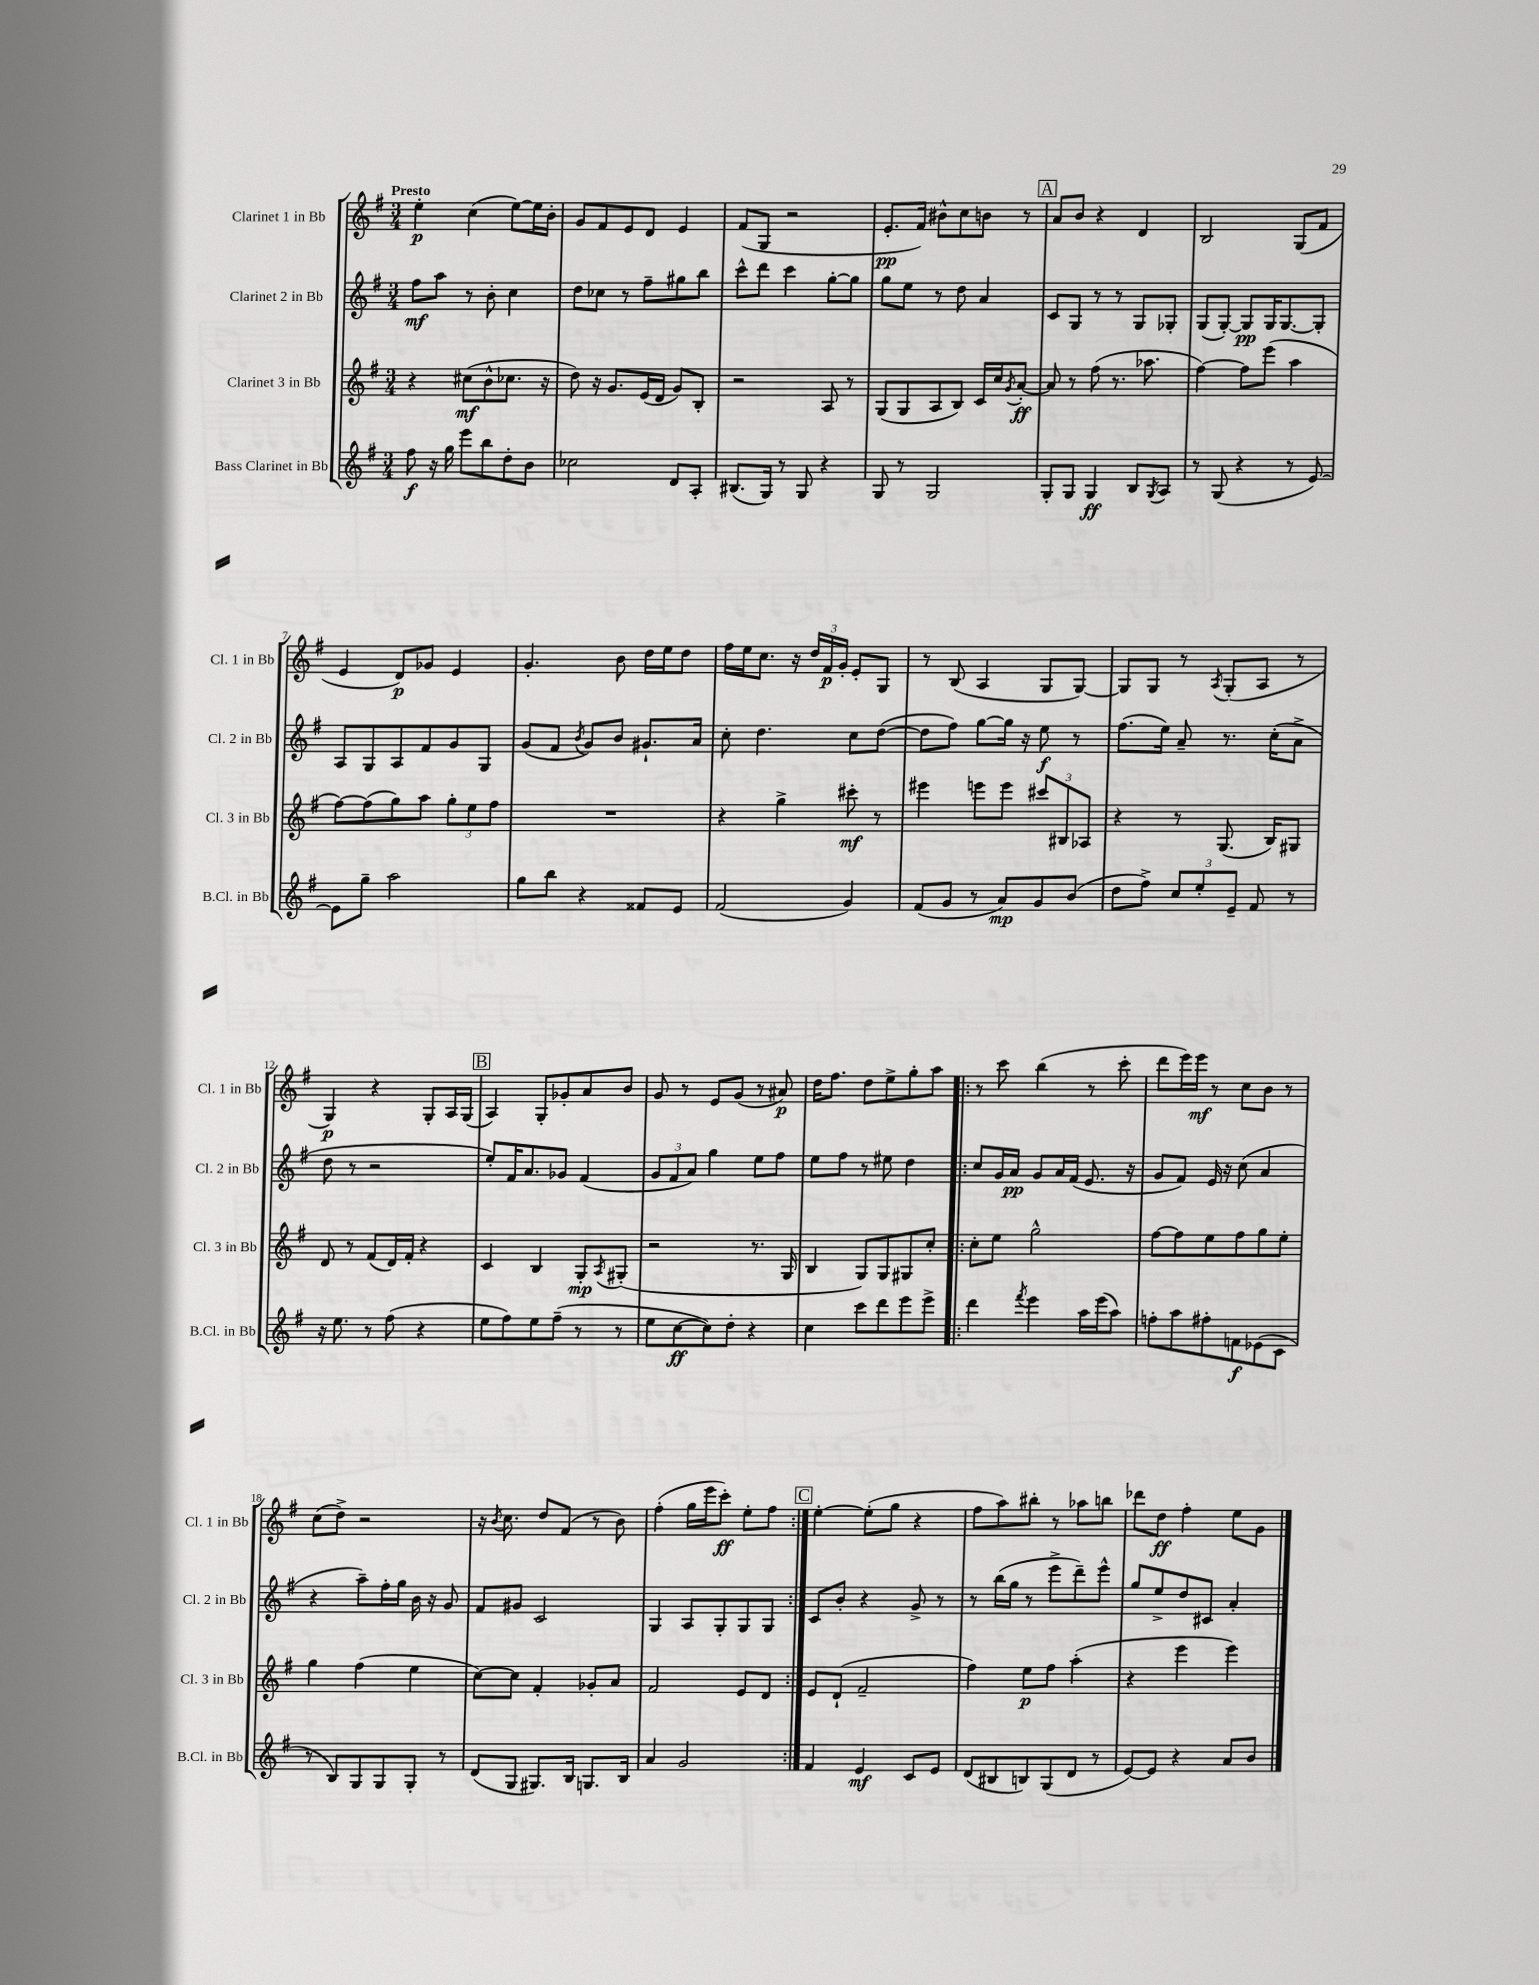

**kern	**kern	**kern	**kern
*staff4	*staff3	*staff2	*staff1
*clefG2	*clefG2	*clefG2	*clefG2
*k[f#]	*k[f#]	*k[f#]	*k[f#]
*M3/4	*M3/4	*M3/4	*M3/4
8ff#	4r	8ff#	4ee'
16r	.	8aa	.
16gg	.	.	.
8eee	(8cc#	8r	(4cc
8bb	8b^^	8b'	.
8dd'	8.cc-	4cc	[8ee)
8b	.	.	16ee]
.	16r	.	16b'
=	=	=	=
2cc-	8dd)	8dd	8g
.	16r	8cc-	8f#
.	8.g	.	.
.	.	8r	8e
.	(16e	8ff#~	8d
.	16d	.	.
8d	8g)	8gg#	4e
8A'	8B'	8bb	.
=	=	=	=
(8.B#	2r	8ccc^^	(8f#
.	.	8ddd	8G
16G)	.	.	.
8r	.	4ccc	2r
8G	.	.	.
4r	8A	[8gg'	.
.	8r	8gg]	.
=	=	=	=
8G	(8G	8gg	8.e'
8r	8G	8ee	.
.	.	.	16f#)
2G	8A	8r	8b#^^
.	8B)	8dd	8cc
.	16c	4a	8b
.	16cc	.	.
.	8qg	.	.
.	[8a'	.	8r
=	=	=	=
8G'	8a]	8c	8a
8G	8r	8G	8b
4G	(8ff#	8r	4r
.	8.r	8r	.
8B	.	8G	4d
.	8.aa-	.	.
8qG	.	.	.
8A	.	8G-'	.
=	=	=	=
8r	[4ff#)	(8G	2B
(8G	.	[8G')	.
4r	8ff#]	8G]	.
.	(8eee	16G	.
.	.	[8.G	.
8r	4aa	.	(8G
[8e)	.	8G']	8f#
=	=	=	=
8e]	[8ff#)	8A	4e
8gg~	(8ff#]	8G	.
2aa	8gg)	8A	8d)
.	8aa	8f#	8g-
.	12gg'	8g	4e
.	12ee	.	.
.	.	8G	.
.	12ff#	.	.
=	=	=	=
8gg	2.r	(8g	4.g'
8bb	.	8f#	.
.	.	8qb	.
4r	.	8g)	.
.	.	8b	8b
8f##	.	8.g#`	16dd
.	.	.	16ee
8e	.	.	8dd
.	.	16a	.
=	=	=	=
(2f#	4r	8cc'	16ff#
.	.	.	16ee
.	.	4.dd	8.cc
.	4gg^	.	.
.	.	.	16r
.	.	.	24dd
.	.	.	24f#
.	.	.	24g'
4g)	8ccc#'	8cc	8e'
.	8r	([8dd	8G
=	=	=	=
(8f#	4eee#	8dd]	8r
8g	.	8ff#)	(8B
8r	8eee	[8gg	4A
8a)	8eee	16gg]	.
.	.	16r	.
8g	12ccc#	8ee	8G
.	12B#	.	.
(8b	.	8r	[8G)
.	12A-	.	.
=	=	=	=
8dd	4r	(8.ff#	8G]
8ff#^)	.	.	8G
.	.	16ee)	.
12cc	8r	8a~	8r
12ee'	.	.	.
.	.	.	8qA
.	(8.G	8.r	(8G'
12e~	.	.	.
8f#	.	.	8A
.	16B)	(16cc'	.
8r	8G#	8a^	8r
=	=	=	=
16r	8d	8dd	4G)
8.ee	.	.	.
.	8r	8r	.
8r	(8f#	2r	4r
(8ff#	16d)	.	.
.	16f#'	.	.
4r	4r	.	8G'
.	.	.	16A
.	.	.	(16G
=	=	=	=
8ee	4c	8ee')	4A)
8ff#)	.	16f#	.
.	.	8.a	.
8ee	4B	.	8G'
(8ff#~	.	8g-	8g-'
8r	8G'	(4f#	8a
.	8qA	.	.
8r	(8G#'	.	8b
=	=	=	=
8ee	2r	12g	8g
.	.	12f#	.
[8cc	.	.	8r
.	.	12a)	.
8cc])	.	4gg	8e
8dd'	.	.	(8g
4r	8.r	8ee	8r
.	.	8ff#	8a#)
.	16G	.	.
=	=	=	=
4cc	4B	8ee	16dd
.	.	.	8.ff#
.	.	8ff#	.
8ccc	8G)	8r	8dd
8ddd	8G	8ee#	8ee^
8eee	8G#	4dd	8gg'
8eee^	8cc'	.	8aa
=!|:	=!|:	=!|:	=!|:
4ddd	8cc'	8cc	8r
.	8ee	16g	8ccc
.	.	16a	.
8qfff#	.	.	.
4eee	2gg^^	8g	(4bb
.	.	16a	.
.	.	(16f#	.
16aa	.	8.e	8r
(16eee	.	.	.
8aa)	.	.	8ccc'
.	.	16r	.
=	=	=	=
8ff'	[8ff#	8g	8ddd
8aa	8ff#]	8f#)	16eee)
.	.	.	16eee
8ff#'	8ee	16e	8r
.	.	16r	.
8f	8ff#	(8cc	8cc
(8e-	8gg	4a	8b
8c	8ee'	.	8r
=	=	=	=
8r	4gg	4r	(8cc
8B)	.	.	8dd^)
8G	(4ff#	8aa~)	2r
8G	.	16ff#'	.
.	.	16gg	.
8G'	4ee	16b	.
.	.	16r	.
8r	.	8g	.
=	=	=	=
(8d	[8cc)	8f#	16r
.	.	.	8qb
.	.	.	8.cc
8G	8cc]	8g#	.
8.G#)	4f#'	2c	8dd
.	.	.	(8f#
16B	.	.	.
8.G	8g-'	.	8r
.	8a	.	8b)
16B	.	.	.
=	=	=	=
4a	2f#	4G	(4ff#'
2g	.	8A	16gg
.	.	.	16eee
.	.	8G'	8ccc')
.	8e	8G	8ee'
.	8d	8G	8ff#
=:|!	=:|!	=:|!	=:|!
4f#	8e	8c	[4ee'
.	(8d`	8b'	.
4e	2f#~	4r	(8ee']
.	.	.	8gg
8c	.	8g^	4r
8e	.	8r	.
=	=	=	=
(8d	4ff#)	8r	8ff#
8B#	.	(16bb	8aa)
.	.	16gg	.
8B)	8ee	8r	8bb#'
(8G	8ff#	8eee^	8r
8d	(4aa'	8ddd~)	8aa-
8r	.	8eee^^	8bb
=	=	=	=
[8e)	4r	8gg	8ddd-
8e]	.	8ee^	8dd
4r	4eee	8dd	4ff#'
.	.	8c#	.
8a	4eee)	4a'	8ee
8b	.	.	8g
==	==	==	==
*-	*-	*-	*-
